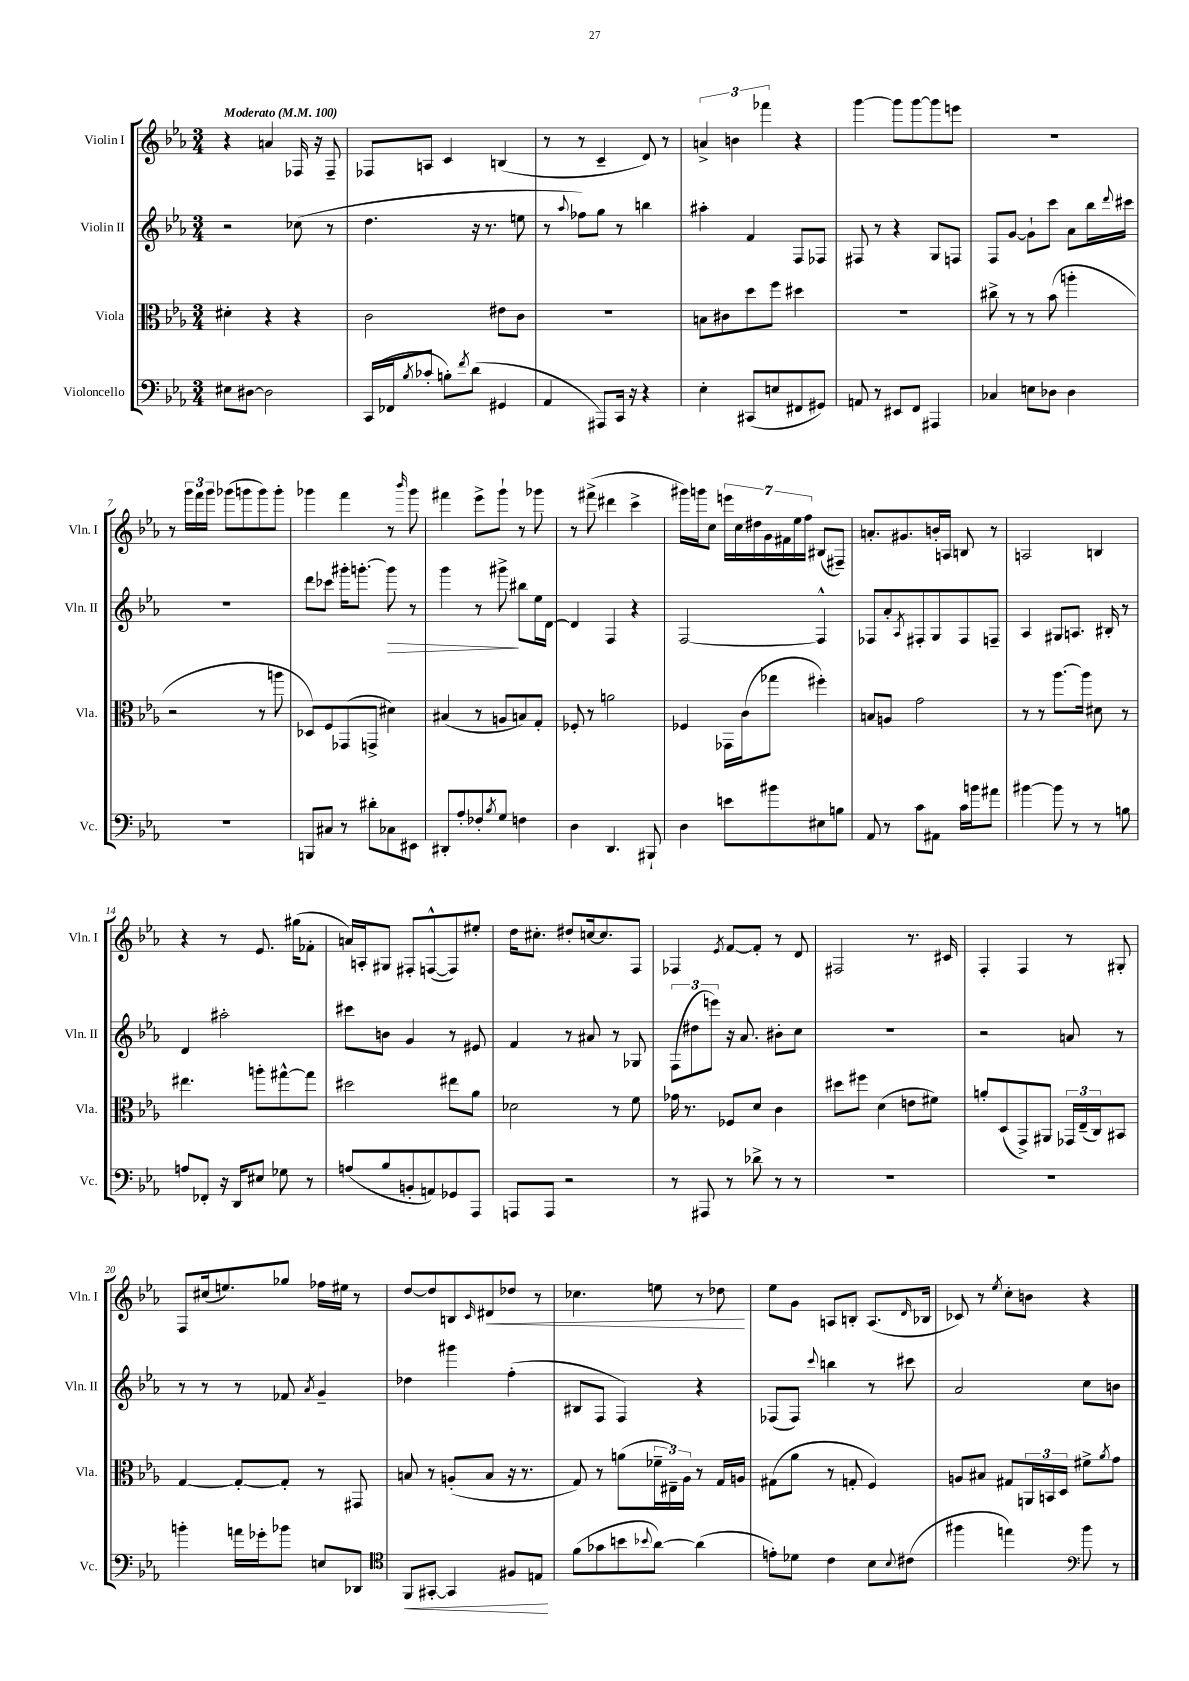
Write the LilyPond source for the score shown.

<<
\new StaffGroup <<
\new Staff = "s0" \with { instrumentName = "Violin I" shortInstrumentName = "Vln. I" } {
    \clef treble \key ees \major \numericTimeSignature \time 3/4 \tempo "Moderato" 4 = 100
    r4 a'4 fes16 r16 fes8-- |
    fes8 a8 c'4 b4( |
    r8 r8 c'4-- d'8) r8 |
    \tuplet 3/2 { a'4-> b'4 fes'''4 } r4 |
    g'''4~ g'''8 g'''8~ g'''8 e'''8 |
    R2. |
    r8 \tuplet 3/2 { g'''16 f'''16 g'''16 } ges'''8( g'''8 g'''8) g'''8-. |
    ges'''4 f'''4 r8 \grace { bes'''16 } ges'''8 |
    fis'''4 ees'''8-> g'''8-! r8 ges'''8 |
    r8 fis'''8->( dis'''4 c'''4-> |
    gis'''16) g'''16 c''8 \tuplet 7/4 { e'''16 c''16 dis''16 g'16 fis'16 ees''16 f''16 } bis8( fis8--) |
    a'8.-. gis'8. b'16-. a16 b8 r8 |
    a2 b4 |
    r4 r8 ees'8. gis''16( fes'8-. |
    a'16) a16-. gis8 fis8-. f8~-^( f8) eis''8-. |
    d''16 cis''8.-. dis''8-. c''16~ c''8. f8 |
    fes4 \acciaccatura { ees'8 } f'8~ f'8-. r8 d'8 |
    fis2 r8. cis'16 |
    f4-. f4 r8 gis8-. |
    f8 cis''16( e''8.) ges''8 fes''16 eis''16 r8 |
    d''8~ d''8 b8 \grace { c'16 } dis'8\< des''8 r8 |
    ces''4. e''8 r8 des''8\! |
    ees''8 g'8 a8 b8-. a8.( \grace { d'16 } bes16 |
    ces'8) r8 \acciaccatura { ees''8 } c''8-. b'8 r4 \bar "|." |
}
\new Staff = "s1" \with { instrumentName = "Violin II" shortInstrumentName = "Vln. II" } {
    \clef treble \key ees \major \numericTimeSignature \time 3/4
    r2 ces''8( r8 |
    d''4. r16 r8. e''8 |
    r8 \appoggiatura { aes''8 } fes''8) g''8 r8 b''4 |
    ais''4-. f'4 f8 fes8 |
    fis8 r8 r4 g8 f8 |
    f8 g'8~ g'8-! c'''8 aes'8 bes''16 \appoggiatura { d'''8 } cis'''16 |
    R2. |
    d'''8 ces'''8 gis'''16-. g'''8.~-. g'''8\> r8 |
    g'''4 r8 gis'''8->\! bis''8 ees''16 d'16~ |
    d'4 f4 r4 |
    f2~ f4-^ |
    fes8 aes'8-. \acciaccatura { aes8 } fis8-. g8 fis8 f8-- |
    aes4 gis8 a8. bis16-. r8 |
    d'4 ais''2-. |
    cis'''8 b'8 g'4 r8 eis'8 |
    f'4 r8 ais'8 r8 ges8 |
    \tuplet 3/2 { f8( dis''8 e'''8) } r16 aes'8. bis'8-. c''8 |
    R2. |
    r2 a'8 r8 |
    r8 r8 r8 fes'8 \acciaccatura { aes'8 } g'4-- |
    des''4 gis'''4 f''4-.( |
    bis8 f8 f4) r4 |
    fes8( fes8) \appoggiatura { c'''8 } b''4 r8 cis'''8 |
    aes'2 c''8 b'8 \bar "|." |
}
\new Staff = "s2" \with { instrumentName = "Viola" shortInstrumentName = "Vla." } {
    \clef alto \key ees \major \numericTimeSignature \time 3/4
    dis'4-. r4 r4 |
    c'2 eis'8 c'8 |
    R2. |
    b8 cis'8 d''8 f''8 dis''4 |
    R2. |
    cis''8-> r8 r8 bes'8( a''4-. |
    r2 r8 a''8 |
    des8) f8 ges,8( g,8-> dis'4) |
    bis4( r8 a8 b8) g8-. |
    fes8-. r8 a'2 |
    fes4 ges,16 c'16( ges''8 fis''4-.) |
    b8 a8 g'2 |
    r8 r8 aes''8.~ aes''16 dis'8 r8 |
    eis''4. a''8-. gis''8~-^ gis''8 |
    dis''2 eis''8 aes'8 |
    des'2 r8 f'8 |
    ges'16 r8. fes8 d'8 c'4 |
    dis''8 fis''8 d'4( e'8 fis'8) |
    a'8-. d8( g,8->) ais,8 \tuplet 3/2 { ges,16 ees16--( c16) } bis,8 |
    g4~ g8~-. g8-. r8 gis,8 |
    b8 r8 a8-.( b8 r16 r8. |
    g8) r8 a'8( \tuplet 3/2 { fes'16-- eis16--) aes16 } r8 g16 a16 |
    gis8( aes'8 r8 g8-. f4) |
    a8 bis8 gis8 \tuplet 3/2 { a,16 b,16 d16 } fis'8-> \acciaccatura { aes'8 } g'8 \bar "|." |
}
\new Staff = "s3" \with { instrumentName = "Violoncello" shortInstrumentName = "Vc." } {
    \clef bass \key ees \major \numericTimeSignature \time 3/4
    eis8 dis8~ dis2 |
    c,16( fes,16 \acciaccatura { bes8 } ces'8-. b8-.) \acciaccatura { f'8 } d'8( gis,4 |
    aes,4 ais,,8) c,16 r16 r4 |
    ees4-. cis,8( e8 fis,8 gis,8) |
    a,8 r8 eis,8 f,8 ais,,4 |
    ces4 e8 des8 des4 |
    R2. |
    b,,8 cis8 r8 dis'8-. ces8 eis,8 |
    dis,8-. aes8-. fes8-. \acciaccatura { bes8 } g8 f4 |
    d4 d,4. bis,,8-! |
    d4 e'8 bis'8 eis8 b8 |
    aes,8 r8 c'8 ais,8 c'16 b'16 ais'8 |
    bis'4~ bis'8 r8 r8 b8 |
    a8 fes,8-. r16 d,16 eis8 ges8 r8 |
    a8( bes8 b,8-. a,8) ges,8 aes,,8 |
    a,,8 a,,8 r2 |
    r8 ais,,8 r8 des'8-> r8 r8 |
    R2. |
    R2. |
    b'4-. a'16 ges'16-. bes'8 e8 des,8 |
    \clef tenor f,8\< gis,8~-. gis,4 fis8 e8\! |
    f'8( ges'8 b'8 \appoggiatura { bes'8 } aes'8~) aes'4( |
    e'8-.) des'8 c'4 bes8 \appoggiatura { bes8 } cis'8( |
    fis''4 e''4) \clef bass bes'8 r8 \bar "|." |
}
>>
>>
